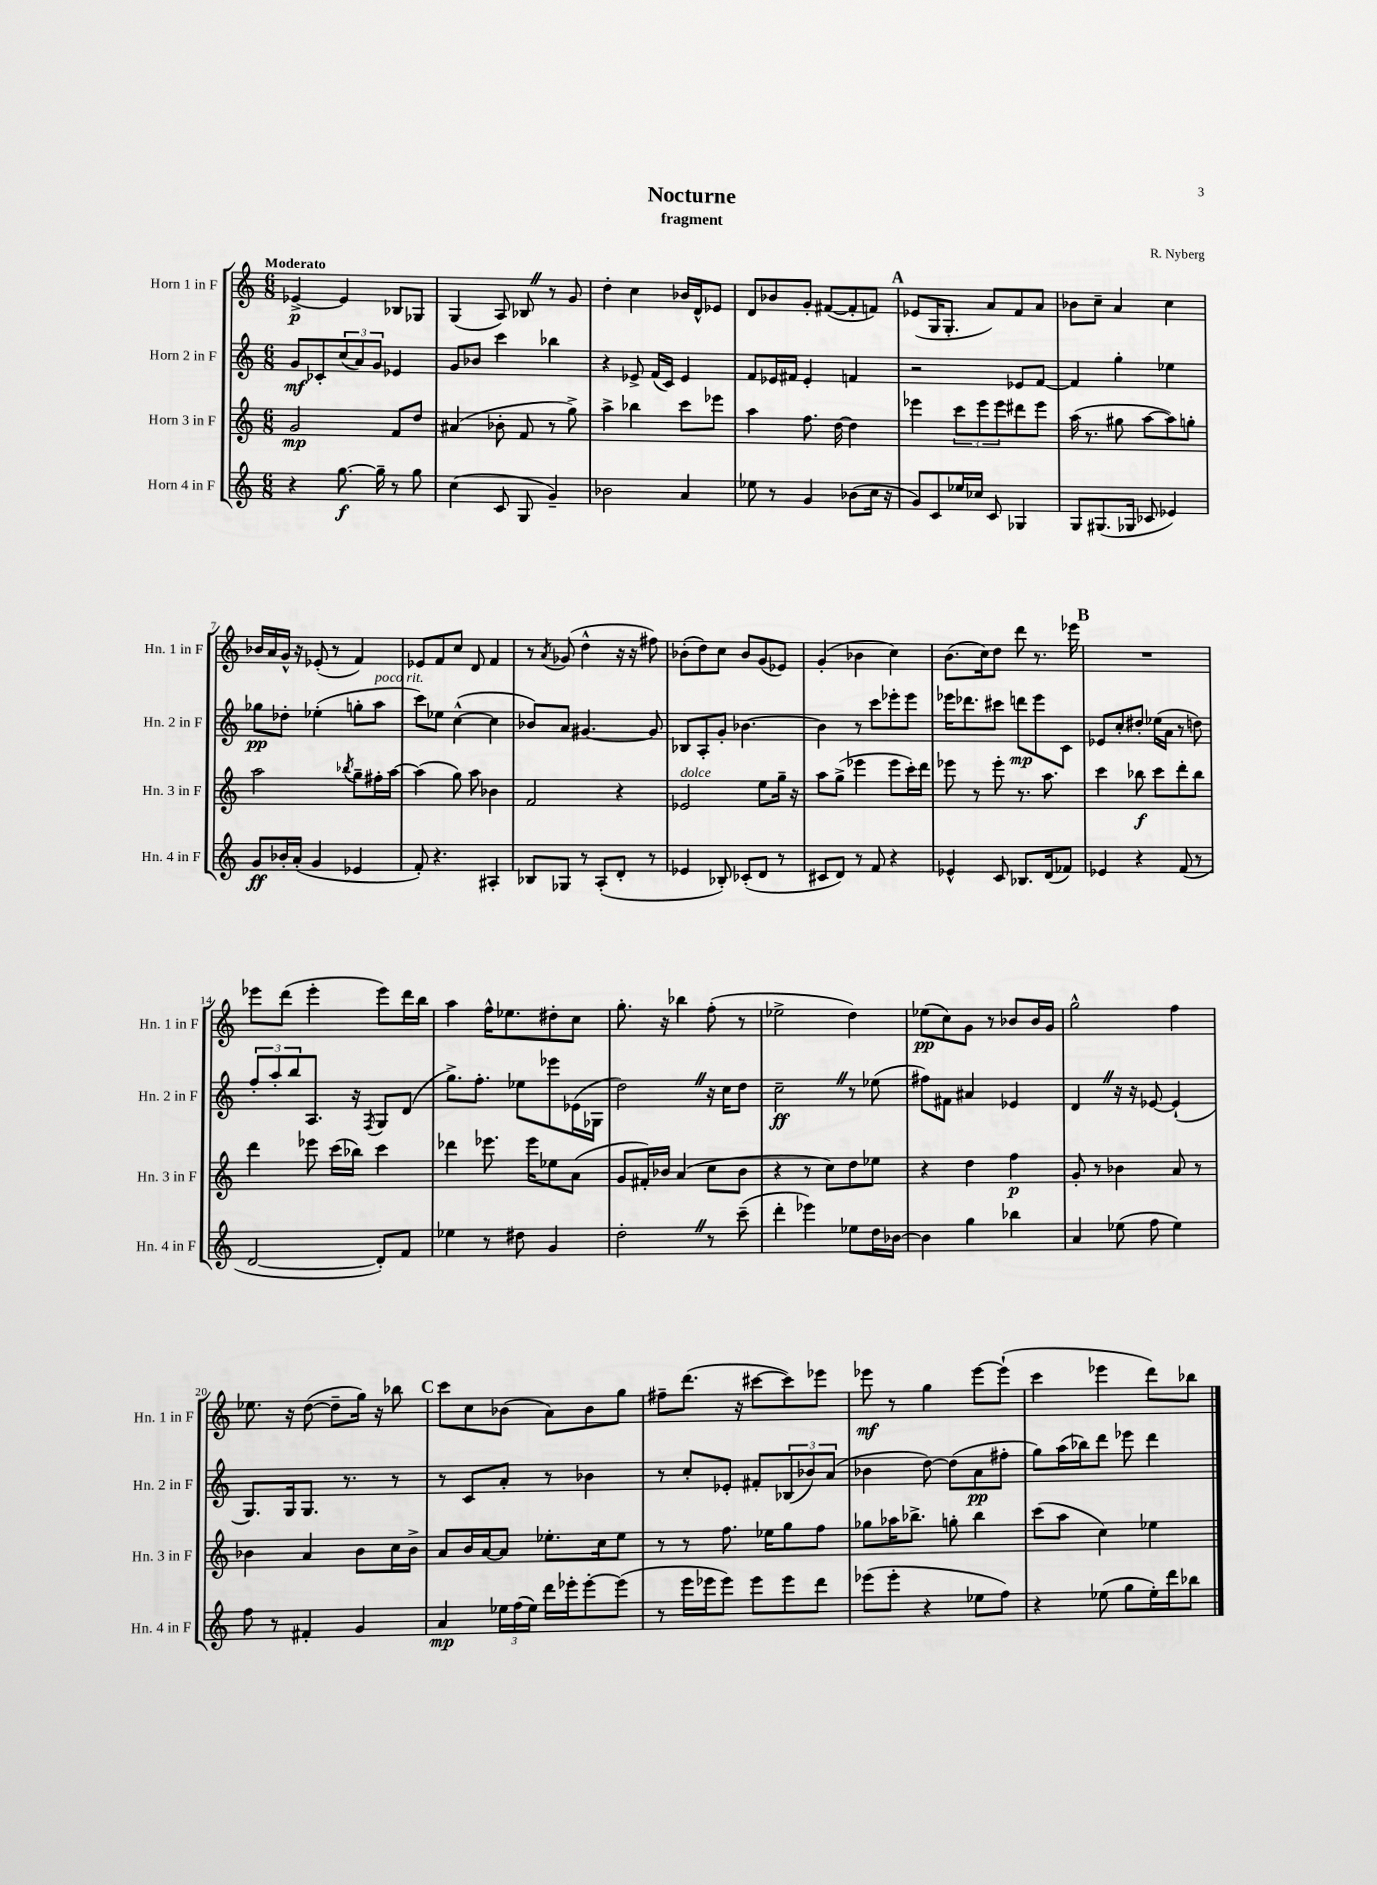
\header { title = "Nocturne" composer = "R. Nyberg" subtitle = "fragment" }
<<
\new StaffGroup <<
\new Staff = "s0" \with { instrumentName = "Horn 1 in F" shortInstrumentName = "Hn. 1 in F" } {
    \clef treble \key c \major \numericTimeSignature \time 6/8 \tempo "Moderato"
    ees'4~->\p ees'4 bes8 ges8 |
    g4( a8) bes8 \once \override BreathingSign.text = \markup { \musicglyph "scripts.caesura.straight" } \breathe r8 g'8 |
    d''4-. c''4 bes'16 d'16-^ ees'8 |
    d'8 bes'8 g'8-. fis'8~( fis'8-. f'8) |
    \mark \markup { \bold "A" } ees'8( g16 g8.-. a'8) f'8 a'8 |
    bes'8 c''8-- a'4 c''4 |
    bes'16 a'16 g'16-^ r16 ees'8-.( r8 f'4) |
    ees'8 f'8 c''8 d'8 f'4 |
    r8 \acciaccatura { a'8 } ges'8( d''4-^ r16 r16 fis''8) |
    bes'8-.( d''8) c''8 bes'8 g'8( ees'8) |
    g'4-.( bes'4 c''4) |
    b'8.( c''16) d''8 d'''8 r8. ees'''16 |
    \mark \markup { \bold "B" } R2. |
    ees'''8 d'''8( ees'''4-. ees'''8) d'''16 b''16 |
    a''4 f''16-^ ees''8. dis''8-. c''8 |
    g''8.-. r16 bes''4 f''8-.( r8 |
    ees''2-> d''4) |
    ees''8\pp( c''8) g'8 r8 bes'8 bes'16 g'16 |
    g''2-^ f''4 |
    ees''8. r16 d''8~( d''8-- g''16) r16 bes''8 |
    \mark \markup { \bold "C" } c'''8 c''8 bes'8( a'8) bes'8 g''8 |
    fis''8-- d'''8.( r16 cis'''8~ cis'''8) ees'''8 |
    ees'''8\mf r8 g''4 ees'''8~ ees'''8-!( |
    c'''4 ees'''4 d'''8) bes''8 \bar "|." |
}
\new Staff = "s1" \with { instrumentName = "Horn 2 in F" shortInstrumentName = "Hn. 2 in F" } {
    \clef treble \key c \major \numericTimeSignature \time 6/8
    g'8\mf ces'8-. \tuplet 3/2 { c''8( a'8) g'8 } ees'4 |
    g'8 bes'8 c'''4 bes''4 |
    r4 ees'8-> f'16( c'16) ees'4 |
    f'8 ees'16 fis'16 ees'4-. f'4 |
    \mark \markup { \bold "A" } r2 ees'8 f'8~ |
    f'4 g''4-. ees''4 |
    ges''8\pp des''8-. ees''4-.( g''8-. a''8^\markup { \italic "poco rit." } |
    c'''8) ees''8 c''4~-^( c''4 |
    bes'8) a'8 gis'4.~ gis'8 |
    bes8 a8-. g'8-. bes'4.~ |
    bes'4 r8 c'''8 ees'''8-. ees'''8 |
    ees'''16 des'''8. cis'''8 d'''8\mp ees'''8 c'8 |
    \mark \markup { \bold "B" } ees'8 c''8-. dis''8-. ees''16( a'16 r8 d''8) |
    \tuplet 3/2 { f''8-. a''8-. b''8 } a8. r16 \acciaccatura { f8 } g8 d'8( |
    g''8.->) f''8.-. ees''8 ees'''8 ees'16( ges16 |
    d''2) \once \override BreathingSign.text = \markup { \musicglyph "scripts.caesura.straight" } \breathe r16 c''16 d''8 |
    c''2--\ff \once \override BreathingSign.text = \markup { \musicglyph "scripts.caesura.straight" } \breathe r8 ees''8( |
    fis''8) fis'8 ais'4 ees'4 |
    d'4 \once \override BreathingSign.text = \markup { \musicglyph "scripts.caesura.straight" } \breathe r16 r16 ees'8~ ees'4-!( |
    g8.) g16 g8. r8. r8 |
    \mark \markup { \bold "C" } r8 c'8 a'8-. r8 bes'4 |
    r8 c''8-. ees'8-. fis'8-. \tuplet 3/2 { bes8( bes'8) a'8( } |
    bes'4 d''8~) d''8( a'8\pp fis''8-. |
    g''8) a''16( bes''16) d'''8 ees'''8 d'''4 \bar "|." |
}
\new Staff = "s2" \with { instrumentName = "Horn 3 in F" shortInstrumentName = "Hn. 3 in F" } {
    \clef treble \key c \major \numericTimeSignature \time 6/8
    g'2\mp f'8 d''8 |
    ais'4( bes'8-. f'8 r8 g''8->) |
    a''4-> bes''4 c'''8 ees'''8 |
    a''4 f''8. d''16~ d''4 |
    \mark \markup { \bold "A" } ees'''4 \tuplet 3/2 { c'''8 ees'''8 ees'''8 } dis'''8 ees'''8 |
    a''16( r8. gis''8 a''8~ a''8) g''8-. |
    a''2 \acciaccatura { bes''8 } g''8-- fis''16-. a''16~ |
    a''4( g''8) a''8 bes'4 |
    f'2 r4 |
    ees'2^\markup { \italic "dolce" } e''8 g''16-- r16 |
    a''8 g''8->( ees'''4 ees'''8 c'''16-.) d'''16 |
    ees'''8 r8 ees'''8-. r8. a''8. |
    \mark \markup { \bold "B" } c'''4 bes''8\f c'''8 d'''8-. bes''8 |
    d'''4 ees'''8 c'''16( bes''16) c'''4 |
    des'''4 ees'''8. ees'''16 ees''8 a'8( |
    g'8 fis'16-.) bes'16 a'4( c''8 bes'8 |
    r4 r8 c''8) d''8 ees''8 |
    r4 d''4 f''4\p |
    g'8-. r8 bes'4 a'8 r8 |
    bes'4 a'4 bes'8 c''16 bes'16-> |
    \mark \markup { \bold "C" } a'8 b'16 a'16~ a'8 ees''8.-. c''16 ees''8 |
    r8 r8 f''8. ees''16 g''8 f''8 |
    ges''8 aes''16 bes''8.-> g''8-. bes''4 |
    c'''8( a''8 c''4) ees''4 \bar "|." |
}
\new Staff = "s3" \with { instrumentName = "Horn 4 in F" shortInstrumentName = "Hn. 4 in F" } {
    \clef treble \key c \major \numericTimeSignature \time 6/8
    r4 g''8.~\f g''16-- r8 g''8 |
    c''4( c'8 g8 g'4--) |
    bes'2 a'4 |
    ees''8 r8 g'4 bes'8( c''16 r16 |
    \mark \markup { \bold "A" } g'8) c'8 ees''16 ces''16 c'8 ges4 |
    g8 gis8.( ges16 ces'8 ees'4) |
    g'8\ff bes'16-. a'16-.( g'4 ees'4 |
    f'8-.) r4. ais4-. |
    bes8 ges8 r8 a8-.( d'8-. r8 |
    ees'4 bes8-.) ces'8-.( d'8 r8 |
    cis'8 d'8) r8 f'8 r4 |
    ees'4-^ c'8 bes8. d'16( fes'8) |
    \mark \markup { \bold "B" } ees'4 r4 f'8( r8 |
    d'2~ d'8-.) f'8 |
    ees''4 r8 dis''8 g'4 |
    d''2-. \once \override BreathingSign.text = \markup { \musicglyph "scripts.caesura.straight" } \breathe r8 c'''8--( |
    d'''4-. ees'''4) ees''8 d''16 bes'16~ |
    bes'4 g''4 bes''4 |
    a'4 ees''8( f''8 ees''4) |
    f''8 r8 fis'4-. g'4 |
    \mark \markup { \bold "C" } a'4\mp \tuplet 3/2 { ees''16 f''16( ees''16) } d'''16 ees'''16-. ees'''8~-. ees'''8( |
    r8 e'''16 ees'''16 ees'''8) ees'''8 ees'''8 d'''8 |
    ees'''8( ees'''8-. r4 ees''8 f''8) |
    r4 ees''8( g''8 ees''16-.) d'''16 bes''8 \bar "|." |
}
>>
>>
